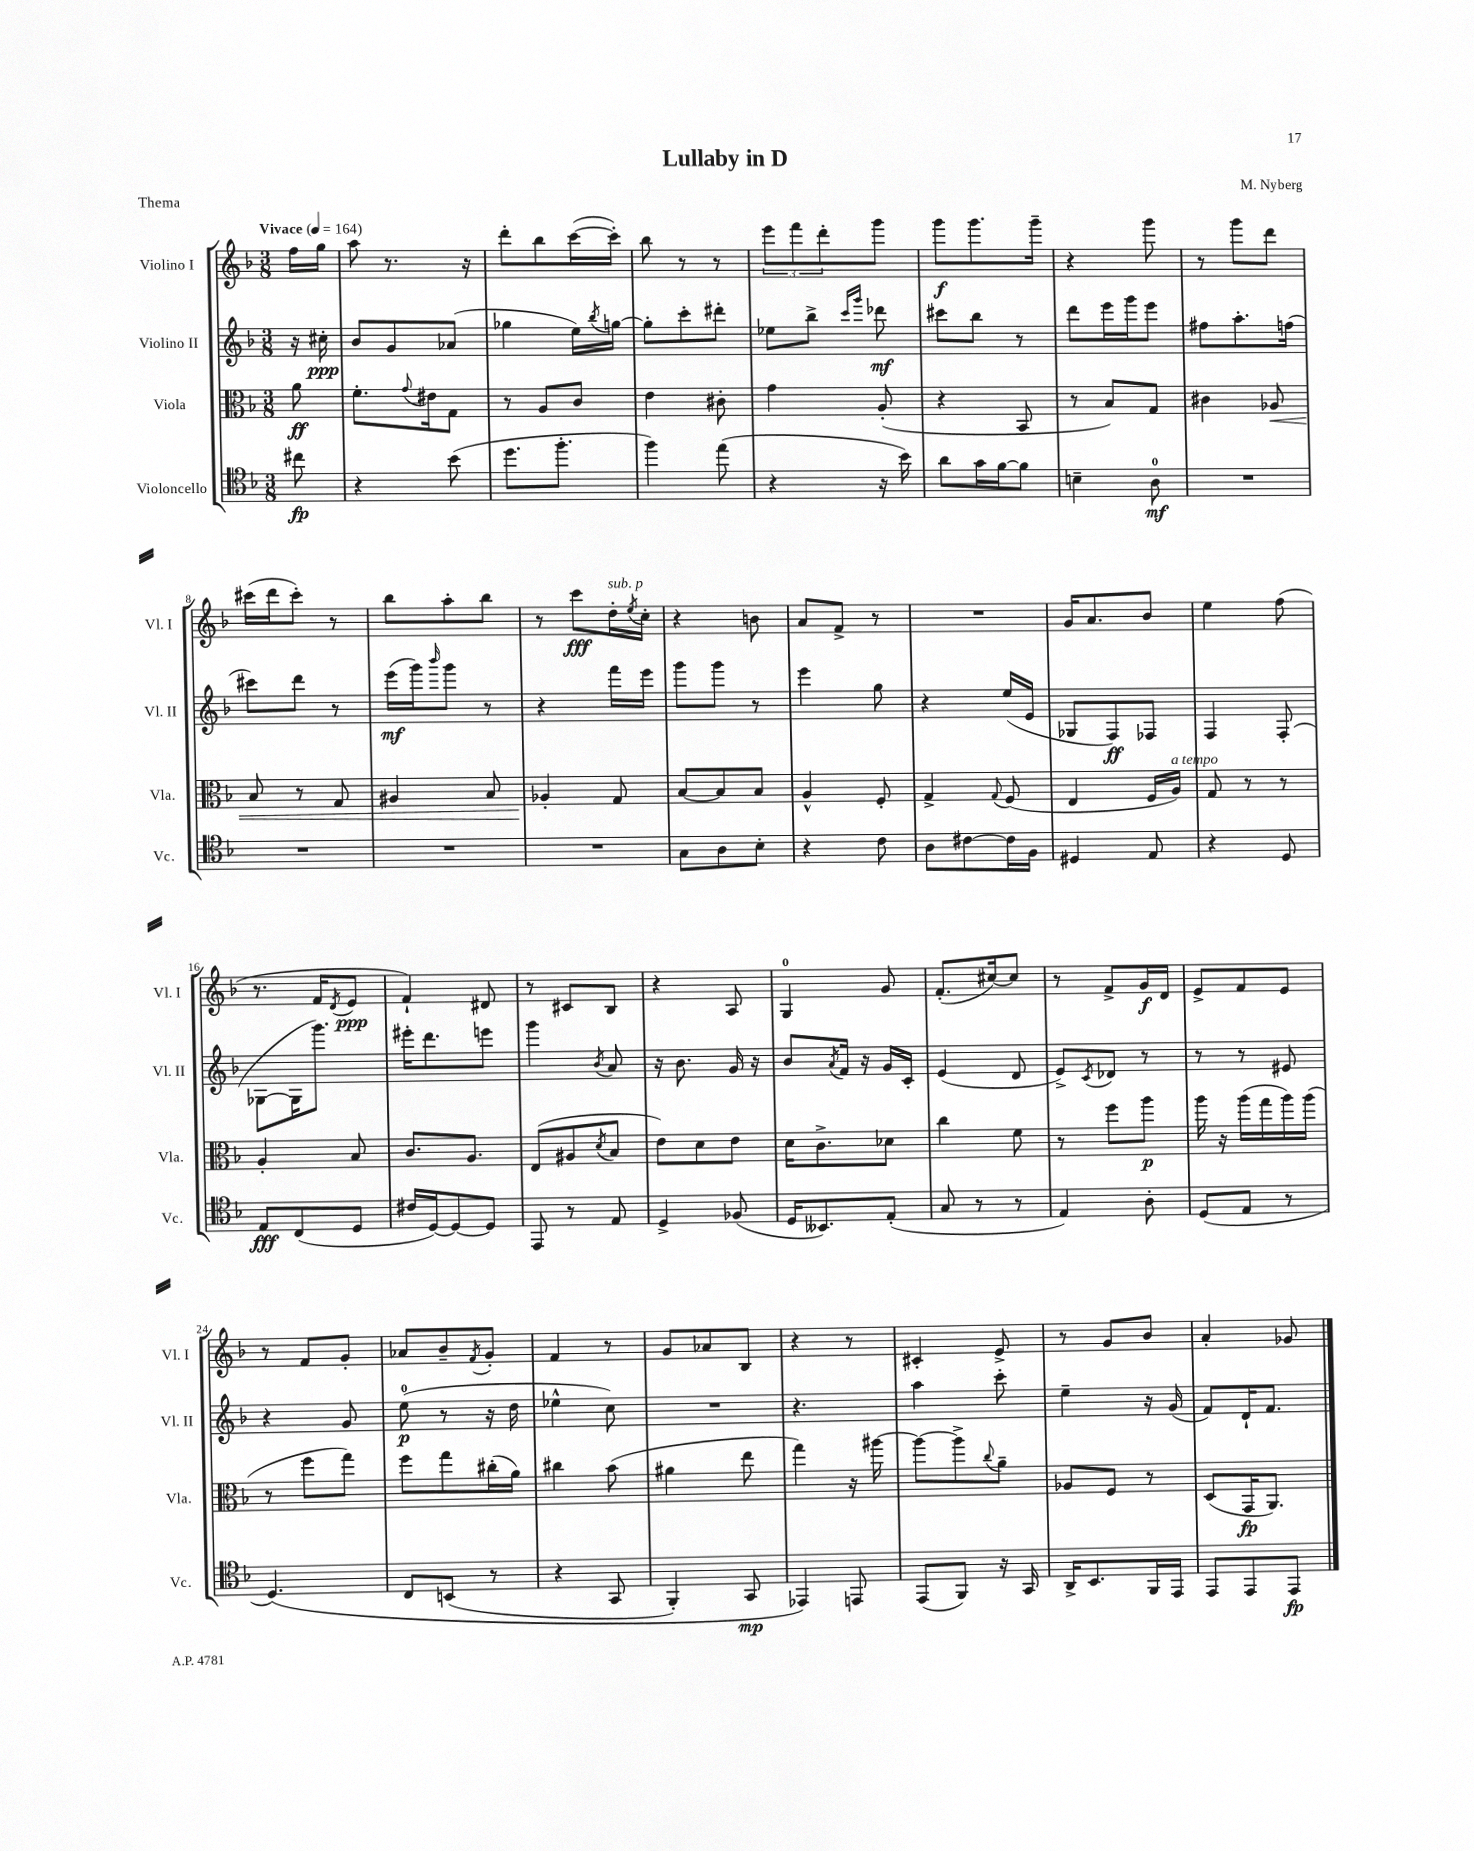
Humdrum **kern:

**kern	**kern	**kern	**kern
*staff4	*staff3	*staff2	*staff1
*clefC4	*clefC3	*clefG2	*clefG2
*k[b-]	*k[b-]	*k[b-]	*k[b-]
*M3/8	*M3/8	*M3/8	*M3/8
*MM164	*MM164	*MM164	*MM164
8cc#	8a	16r	16ff
.	.	16cc#'	16gg
=	=	=	=
4r	8.f'	8b-	8aa
.	.	8g	8.r
.	8qqg	.	.
.	16e#	.	.
(8b-	8G	(8a-	.
.	.	.	16r
=	=	=	=
8.dd	8r	4gg-	8ddd'
.	8A	.	8bb-
8.ff'	.	.	.
.	8c	16ee)	([16ccc
.	.	8qbb-	.
.	.	[16gg	16ccc'])
=	=	=	=
4ff)	4e	8gg']	8bb-
.	.	8ccc'	8r
(8ee	8c#'	8ddd#'	8r
=	=	=	=
4r	4g	8ee-	12eee
.	.	.	12fff
.	.	8bb-^	.
.	.	.	12ddd'
.	.	16qqccc	.
.	.	16qqggg	.
16r	(8A'	8ddd-	8ggg
16b-)	.	.	.
=	=	=	=
8a	4r	8ccc#	8ggg
16g	.	8bb-	8.ggg
[16f	.	.	.
8f]	8BB-	8r	.
.	.	.	16ggg~
=	=	=	=
4B~	8r	8ddd	4r
.	8B-)	16eee	.
.	.	16ggg	.
8A	8G	8eee	8ggg
=	=	=	=
4.r	4c#	8ff#	8r
.	.	8.aa'	8ggg
.	8A-	.	8ddd
.	.	(16ff	.
=	=	=	=
4.r	8B-	8ccc#)	(16ccc#
.	.	.	16ddd
.	8r	8ddd	8ccc#')
.	8G	8r	8r
=	=	=	=
4.r	4A#	(16eee	8bb-
.	.	16ggg)	.
.	.	16qqbbb-	.
.	.	8ggg	8aa'
.	8B-	8r	8bb-
=	=	=	=
4.r	4A-'	4r	8r
.	.	.	8ccc
.	8G	16fff	16dd'
.	.	.	8qee
.	.	16eee	16cc'
=	=	=	=
8G	[8B-	8ggg	4r
8A	8B-]	8ggg	.
8B-'	8B-	8r	8b
=	=	=	=
4r	4A^^	4eee	8a
.	.	.	8f^
8c	8F'	8gg	8r
=	=	=	=
8A	4G^	4r	4.r
[8c#	.	.	.
.	8qqG	.	.
16c#]	(8F	(16ee	.
16F	.	16e	.
=	=	=	=
4D#	4E	8G-	16g
.	.	.	8.a
.	.	8F)	.
8E	16F	8F-	8b-
.	16A)	.	.
=	=	=	=
4r	8G	4F	4ee
.	8r	.	.
8D	8r	(8F'	(8ff
=	=	=	=
8E	4A'	[8G-	8.r
(8C	.	16G-]	.
.	.	8.ggg)	16f
.	.	.	8qd
8D	8B-	.	8e
=	=	=	=
16c#	8.c	16eee#'	4f`)
[16D)	.	8.ddd	.
8D_	.	.	.
.	8.A	.	.
8D]	.	8eee	8d#
=	=	=	=
8EE	(8E	4ggg	8r
8r	8A#	.	8c#
.	8qd	8qb-	.
8E	8B-	8a	8B-
=	=	=	=
4D^	8e)	16r	4r
.	.	8.b-	.
.	8d	.	.
(8F-	8e	16g	8A
.	.	16r	.
=	=	=	=
16D	16d	8b-	4G
8.BB--)	8.c^	.	.
.	.	8qa	.
.	.	16f	.
.	.	16r	.
(8E'	8d-	16g	8g
.	.	16c'	.
=	=	=	=
8G	4cc	(4e	(8.f'
8r	.	.	.
.	.	.	[16cc#)
8r	8f	8d	8cc#]
=	=	=	=
4E)	8r	8e^)	8r
.	.	8qc	.
.	8ff	8d-	8f^
8A'	8aa	8r	16g
.	.	.	16d
=	=	=	=
(8D	16aa	8r	8e^
.	16r	.	.
8E	(16aa	8r	8f
.	16gg	.	.
8r	16aa)	8e#	8e
.	(16aa	.	.
=	=	=	=
&(4.D)	8r	4r	8r
.	8ff	.	8f
.	8gg)	8g	8g'
=	=	=	=
8C	8ff	(8ee	8a-
(8BB	8gg	8r	8b-~
.	.	.	8qf
8r	(16cc#'	16r	8g'
.	16a)	16dd	.
=	=	=	=
4r	4cc#	4ee-^^	4f
8GG	(8b-	8cc)	8r
=	=	=	=
4FF')	4a#	4.r	8g
.	.	.	8a-
8GG	8ee	.	8B-
=	=	=	=
4EE-&)	4gg)	4.r	4r
8EE	16r	.	8r
.	[16aa#	.	.
=	=	=	=
(8EE	8aa#_	4aa	4c#'
8FF)	8aa#^]	.	.
.	8qqcc	.	.
16r	8a~	8ccc'	8e^
16GG	.	.	.
=	=	=	=
16AA^	8A-	4ee~	8r
8.BB-	.	.	.
.	8F	.	8g
16FF	8r	16r	8b-
16EE	.	(16g	.
=	=	=	=
8EE	(8D	8f)	4a'
8EE	16GG	16d`	.
.	8.AA)	8.f	.
8EE	.	.	8g-
==	==	==	==
*-	*-	*-	*-
